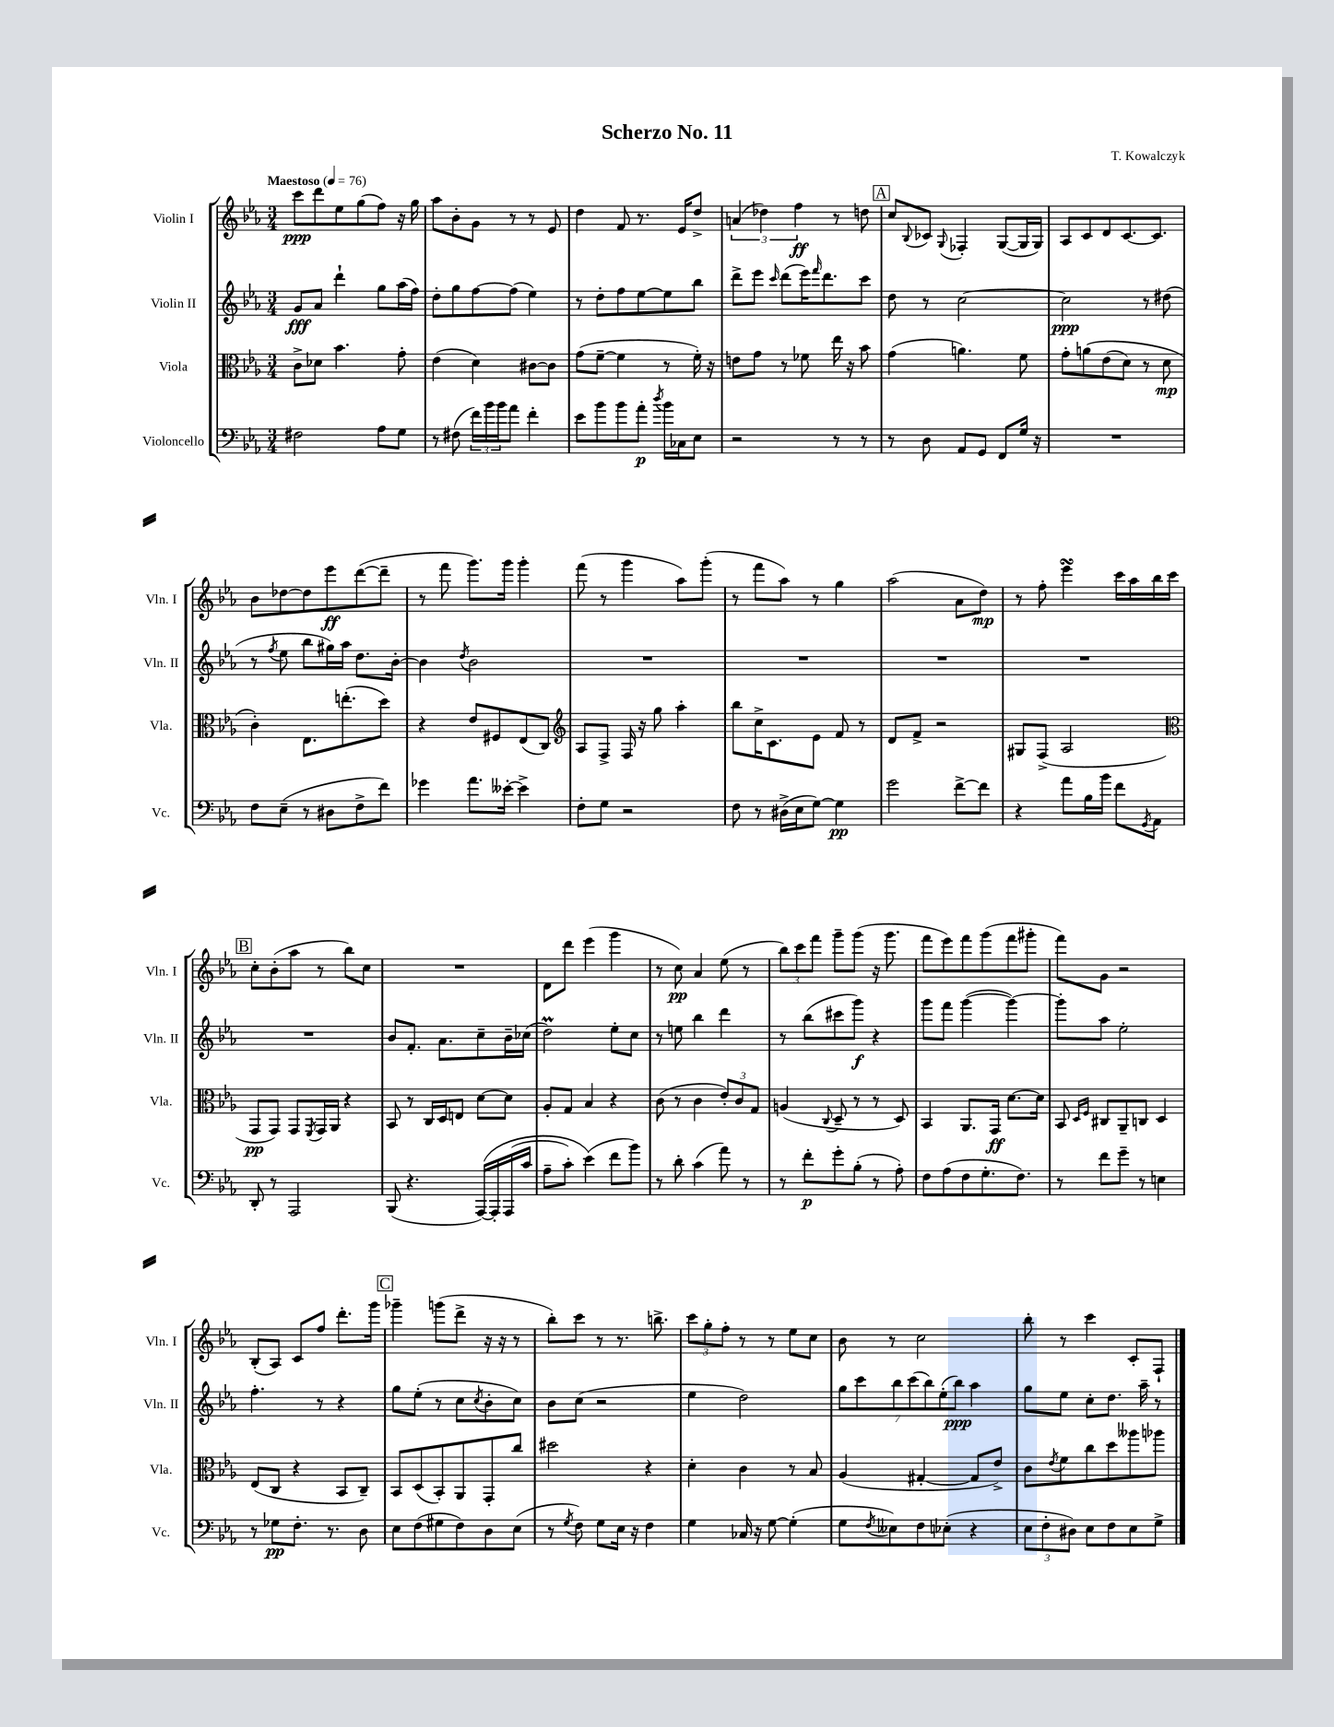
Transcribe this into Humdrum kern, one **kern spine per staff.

**kern	**dynam	**kern	**dynam	**kern	**dynam	**kern	**dynam
*part4	*part4	*part3	*part3	*part2	*part2	*part1	*part1
*staff4	*staff4	*staff3	*staff3	*staff2	*staff2	*staff1	*staff1
*I"Violoncello	*	*I"Viola	*	*I"Violin II	*	*I"Violin I	*
*I'Vc.	*	*I'Vla.	*	*I'Vln. II	*	*I'Vln. I	*
*clefF4	*	*clefC3	*	*clefG2	*	*clefG2	*
*k[b-e-a-]	*	*k[b-e-a-]	*	*k[b-e-a-]	*	*k[b-e-a-]	*
*M3/4	*	*M3/4	*	*M3/4	*	*M3/4	*
*MM76	*	*MM76	*	*MM76	*	*MM76	*
=1	=1	=1	=1	=1	=1	=1	=1
!	!	!	!	!	!	!LO:TX:a:B:t=Maestoso	!
2F#X\	.	8c^\L	.	8g/L	fff	8ccc\L	ppp
.	.	8d-X\J	.	8a-/J	.	8ddd\	.
.	.	4.b-\	.	4ddd`\	.	8ee-\	.
.	.	.	.	.	.	(8gg\	.
8A-\L	.	.	.	8gg\L	.	8ff\J)	.
8G\J	.	8g'\	.	(16aa-\L	.	16r	.
.	.	.	.	16ff\JJ)	.	16gg\	.
=2	=2	=2	=2	=2	=2	=2	=2
8r	.	(4e-\	.	8dd'\L	.	8aa-\L	.
(8F#X\	.	.	.	8gg\	.	8b-'\	.
24f\LL)	.	4d\)	.	[8ff\	.	8g\J	.
24b-\	.	.	.	.	.	.	.
24b-\J	.	.	.	.	.	.	.
8a-\J	.	.	.	(8ff\J]	.	8r	.
4f'\	.	[8c#X\L	.	4ee-\)	.	8r	.
.	.	8c#\J]	.	.	.	8e-/	.
=3	=3	=3	=3	=3	=3	=3	=3
8e-\L	.	(8g\L	.	8r	.	4dd\	.
8b-\	.	[8f~\J	.	8dd'\L	.	.	.
8b-\	.	4f\]	.	8ff\	.	8f/	.
8a-'\J	p	.	.	[8ee-\	.	8.r	.
8qdd/	.	.	.	.	.	.	.
16b-\LL	.	8r	.	8ee-\]	.	.	.
16C-X\J	.	.	.	.	.	16e-/KL	.
8E-\J	.	16f'\)	.	8bb-\J	.	8dd^/J	.
.	.	16r	.	.	.	.	.
=4	=4	=4	=4	=4	=4	=4	=4
2r	.	8en\L	.	8ddd^\L	.	(6an/	.
.	.	8g\J	.	8eee-\J	.	.	.
.	.	.	.	.	.	6dd-X\)	.
.	.	.	.	16qqccc/	.	.	.
.	.	8r	.	(8ddd\L	.	.	.
.	.	.	.	.	.	6ff\	ff
.	.	8f-X\	.	16eee-\K)	.	.	.
.	.	.	.	16qqfff/	.	.	.
.	.	.	.	8.ddd\	.	.	.
8r	.	16ee-\	.	.	.	8r	.
.	.	16r	.	.	.	.	.
8r	.	8b-\	.	8ccc\J	.	8ddn\	.
!!LO:REH:place=s1:t=A
=5	=5	=5	=5	=5	=5	=5	=5
8r	.	(4g\	.	8dd\	.	8cc/L	.
.	.	.	.	.	.	8qqB-/	.
8D\	.	.	.	8r	.	8c-X/J	.
.	.	.	.	.	.	8qqG/	.
8AA-/L	.	4.an\)	.	[2cc\	.	4F-X'/	.
8GG/J	.	.	.	.	.	.	.
8FF/L	.	.	.	.	.	([8G/L	.
16G/Jk	.	8f\	.	.	.	16G/L]	.
16r	.	.	.	.	.	16G/JJ)	.
=6	=6	=6	=6	=6	=6	=6	=6
2.r	.	8g'\L	.	2cc\]	ppp	8A-/L	.
.	.	(8an\	.	.	.	8c/	.
.	.	(8e-\	.	.	.	8d/	.
.	.	8d\J)	.	.	.	[8.c/	.
.	.	8r	.	8r	.	.	.
.	.	.	.	.	.	8.c/J]	.
.	.	8d\	mp	(8dd#X\	.	.	.
!!LO:LB:g=z
=7	=7	=7	=7	=7	=7	=7	=7
8F\L	.	4c'\)	.	8r	.	8b-\L	.
.	.	.	.	8qff/	.	.	.
(8E-~\J	.	.	.	8ee-\	.	[8dd-X\	.
8r	.	8.E-\L	.	8bb-\L	.	8dd-\]	.
8D#X\L	.	.	.	16gg#X\L)	.	8eee-\	ff
.	.	(8.een'\	.	16aa-\JJ	.	.	.
8F^\	.	.	.	8.dd\L	.	([8ddd\	.
8f\J)	.	8dd\J)	.	.	.	8ddd~\J]	.
.	.	.	.	[16b-'\Jk	.	.	.
=8	=8	=8	=8	=8	=8	=8	=8
4g-X\	.	4r	.	4b-\]	.	8r	.
.	.	.	.	.	.	8fff\	.
.	.	.	.	8qdd/	.	.	.
8.a-\L	.	8e-/L	.	2b-\	.	8.ggg\L)	.
.	.	8F#X/	.	.	.	.	.
[16e--X'\Jk	.	.	.	.	.	16ggg\Jk	.
4e--^\]	.	(8E-/	.	.	.	4ggg'\	.
.	.	8C/J)	.	.	.	.	.
=9	=9	=9	=9	=9	=9	=9	=9
*	*	*clefG2	*	*	*	*	*
8F'\L	.	8A-/L	.	2.r	.	(8fff\	.
8G\J	.	8F^/J	.	.	.	8r	.
2r	.	16F/	.	.	.	4ggg\	.
.	.	16r	.	.	.	.	.
.	.	8gg\	.	.	.	.	.
.	.	4aa-'\	.	.	.	8aa-\L)	.
.	.	.	.	.	.	(8ggg'\J	.
=10	=10	=10	=10	=10	=10	=10	=10
8F\	.	8bb-\L	.	2.r	.	8r	.
8r	.	16cc^\K	.	.	.	8fff\L	.
.	.	8.c\	.	.	.	.	.
(16D#X^\LL	.	.	.	.	.	8aa-\J)	.
16E-\J	.	.	.	.	.	.	.
[8G\J)	.	8e-\J	.	.	.	8r	.
4G\]	pp	8f/	.	.	.	4gg\	.
.	.	8r	.	.	.	.	.
=11	=11	=11	=11	=11	=11	=11	=11
2g\	.	8d/L	.	2.r	.	(2aa-\	.
.	.	8f^/J	.	.	.	.	.
.	.	2r	.	.	.	.	.
[8f^\L	.	.	.	.	.	8a-\L	.
8f\J]	.	.	.	.	.	8dd\J)	mp
=12	=12	=12	=12	=12	=12	=12	=12
4r	.	8G#X/L	.	2.r	.	8r	.
.	.	(8F^/J	.	.	.	8ff'\	.
8a-\L	.	2A-/	.	.	.	4eee-sSSs\	.
16B-\L	.	.	.	.	.	.	.
16b-\JJ	.	.	.	.	.	.	.
8f\L	.	.	.	.	.	16ccc\LL	.
.	.	.	.	.	.	16aa-\	.
8qGG/	.	.	.	.	.	.	.
8AA-\J	.	.	.	.	.	16bb-\	.
.	.	.	.	.	.	16ccc\JJ	.
!!LO:LB:g=z
!!LO:REH:place=s1:t=B
=13	=13	=13	=13	=13	=13	=13	=13
*	*	*clefC3	*	*	*	*	*
8DD'/	.	8GG/L	pp	2.r	.	8cc'\L	.
8r	.	8GG/J)	.	.	.	(8b-'\	.
2AAA-/	.	8GG/L	.	.	.	8aa-\J	.
.	.	8qFF/	.	.	.	.	.
.	.	16GG/L	.	.	.	8r	.
.	.	16AA-/JJ	.	.	.	.	.
.	.	4r	.	.	.	8bb-\L)	.
.	.	.	.	.	.	8cc\J	.
=14	=14	=14	=14	=14	=14	=14	=14
(8BBB-/	.	8BB-/	.	8b-/L	.	2.r	.
4.r	.	8r	.	8.f'/J	.	.	.
.	.	16C/LL	.	.	.	.	.
.	.	16D/J	.	8.a-\L	.	.	.
.	.	8En/J	.	.	.	.	.
([16AAA-/LL)	.	[8d\L	.	8cc~\	.	.	.
16AAA-'/]	.	.	.	.	.	.	.
(16AAA-/	.	8d\J]	.	16b-~\L	.	.	.
16c/JJ	.	.	.	(16cc-X\JJ	.	.	.
=15	=15	=15	=15	=15	=15	=15	=15
8A-~\L	.	8A-'/L	.	2ddm\)	.	8d\L	.
8c'\J)	.	8G/J	.	.	.	8ddd\J	.
(4e-\)	.	4B-/	.	.	.	(4eee-\	.
8f\L	.	4r	.	8ee-'\L	.	4ggg\	.
8b-\J)	.	.	.	8cc\J	.	.	.
=16	=16	=16	=16	=16	=16	=16	=16
8r	.	(8c\	.	8r	.	8r	.
8d'\	.	8r	.	8een\	.	8cc\)	pp
(4c\	.	4c\	.	4bb-\	.	4a-/	.
8a-\)	.	12e-'/L)	.	4ddd\	.	(8ee-\	.
.	.	12c/	.	.	.	.	.
8r	.	.	.	.	.	8r	.
.	.	12G/J	.	.	.	.	.
=17	=17	=17	=17	=17	=17	=17	=17
8r	.	(4An/	.	8r	.	12bb-\L)	.
.	.	.	.	.	.	12ccc\	.
8f'\L	p	.	.	(8bb-\L	.	.	.
.	.	.	.	.	.	12fff\J	.
.	.	8qqC/	.	.	.	.	.
8g'\	.	8D~/	.	8ccc#X\	.	8ggg~\L	.
(8B-'\J	.	8r	.	8ggg\J)	f	(8ggg\J	.
8r	.	8r	.	4r	.	16r	.
.	.	.	.	.	.	8.ggg\	.
8A-'\)	.	8D/)	.	.	.	.	.
=18	=18	=18	=18	=18	=18	=18	=18
8F\L	.	4BB-/	.	8ggg\L	.	8fff\L	.
(8A-\	.	.	.	8fff\J	.	8eee-\)	.
8F\	.	8.AA-/L	.	([4ggg\	.	8fff\	.
8.G'\	.	.	.	.	.	(8ggg\	.
.	.	16GG/Jk	ff	.	.	.	.
.	.	[8.d\L	.	4ggg\_)	.	8fff\	.
8.F\J)	.	.	.	.	.	.	.
.	.	.	.	.	.	8ggg#X'\J	.
.	.	16d\Jk]	.	.	.	.	.
=19	=19	=19	=19	=19	=19	=19	=19
8r	.	8BB-/	.	8ggg'\L]	.	8fff\L)	.
.	.	16qqD/LL	.	.	.	.	.
.	.	16qqF/JJ	.	.	.	.	.
8f\L	.	8C#X/L	.	8aa-\J	.	8g\J	.
8g~\J	.	8AA-~/	.	2ee-'\	.	2r	.
8r	.	8Cn/J	.	.	.	.	.
4En\	.	4D/	.	.	.	.	.
!!LO:LB:g=z
=20	=20	=20	=20	=20	=20	=20	=20
8r	.	(8E-/L	.	4.ff'\	.	(8B-'/L	.
8G-X\L	pp	8C/J	.	.	.	8A-/J)	.
8.F'\J	.	4r	.	.	.	8c/L	.
.	.	.	.	8r	.	8ff/J	.
8.r	.	.	.	.	.	.	.
.	.	8BB-/L	.	4r	.	8.ddd'\L	.
8D\	.	8C~/J)	.	.	.	.	.
.	.	.	.	.	.	16ggg\Jk	.
!!LO:REH:place=s1:t=C
=21	=21	=21	=21	=21	=21	=21	=21
8E-\L	.	8BB-/L	.	8gg\L	.	4ggg-X~\	.
(8F\	.	(8D/	.	(8ee-'\J	.	.	.
8G#X\	.	8BB-'/)	.	8r	.	(8gggn\L	.
8F\)	.	8AA-/	.	8cc\L	.	8ddd^\J	.
.	.	.	.	8qcc/	.	.	.
8D\	.	8GG'/	.	8b-'\	.	16r	.
.	.	.	.	.	.	16r	.
(8E-\J	.	8cc/J	.	8cc\J)	.	8r	.
=22	=22	=22	=22	=22	=22	=22	=22
8r	.	2dd#X\	.	8b-\L	.	8bb-'\L)	.
8qG/	.	.	.	.	.	.	.
8F\)	.	.	.	(8cc\J	.	8ccc\J	.
8G\L	.	.	.	2r	.	8r	.
16E-\Jk	.	.	.	.	.	8.r	.
16r	.	.	.	.	.	.	.
4F\	.	4r	.	.	.	.	.
.	.	.	.	.	.	8.bbn^\	.
=23	=23	=23	=23	=23	=23	=23	=23
4G\	.	4d'\	.	4ee-\	.	12ccc\L	.
.	.	.	.	.	.	12gg'\	.
.	.	.	.	.	.	12ff'\J	.
16C-X/	.	4c\	.	2dd\)	.	8r	.
16r	.	.	.	.	.	.	.
[8G\	.	.	.	.	.	8r	.
(4G'\]	.	8r	.	.	.	8ee-\L	.
.	.	8B-/	.	.	.	8cc\J	.
=24	=24	=24	=24	=24	=24	=24	=24
8G\L	.	(4A-/	.	14gg\L	.	8b-\	.
.	.	.	.	14ccc\	.	.	.
8qF/	.	.	.	.	.	.	.
8E--X\)	.	.	.	.	.	8r	.
.	.	.	.	14bb-\	.	.	.
.	.	.	.	(14ccc\	.	.	.
8F\	.	[4G#X'/	.	.	.	2cc\	.
.	.	.	.	14bb-\)	.	.	.
.	.	.	.	(14ee-'\	.	.	.
(8E-X'\J	.	.	.	.	.	.	.
.	.	.	.	14bb-\J)	ppp	.	.
4r	.	8G#/L]	.	4aa-\	.	.	.
.	.	8e-^/J)	.	.	.	.	.
=25	=25	=25	=25	=25	=25	=25	=25
12E-\L	.	8c\L	.	8gg\L	.	8bb-'\	.
12F'\	.	.	.	.	.	.	.
.	.	8qe-/	.	.	.	.	.
.	.	8f\	.	8ee-\J	.	8r	.
12D#X\J)	.	.	.	.	.	.	.
8E-\L	.	8cc\	.	8cc'\L	.	4ccc\	.
8F\	.	8dd\	.	8.dd\J	.	.	.
8E-\	.	8aa--X\	.	.	.	8c'/L	.
.	.	.	.	16aa-~\	.	.	.
8G^\J	.	8aa-X\J	.	8r	.	8F`/J	.
==	==	==	==	==	==	==	==
*-	*-	*-	*-	*-	*-	*-	*-
